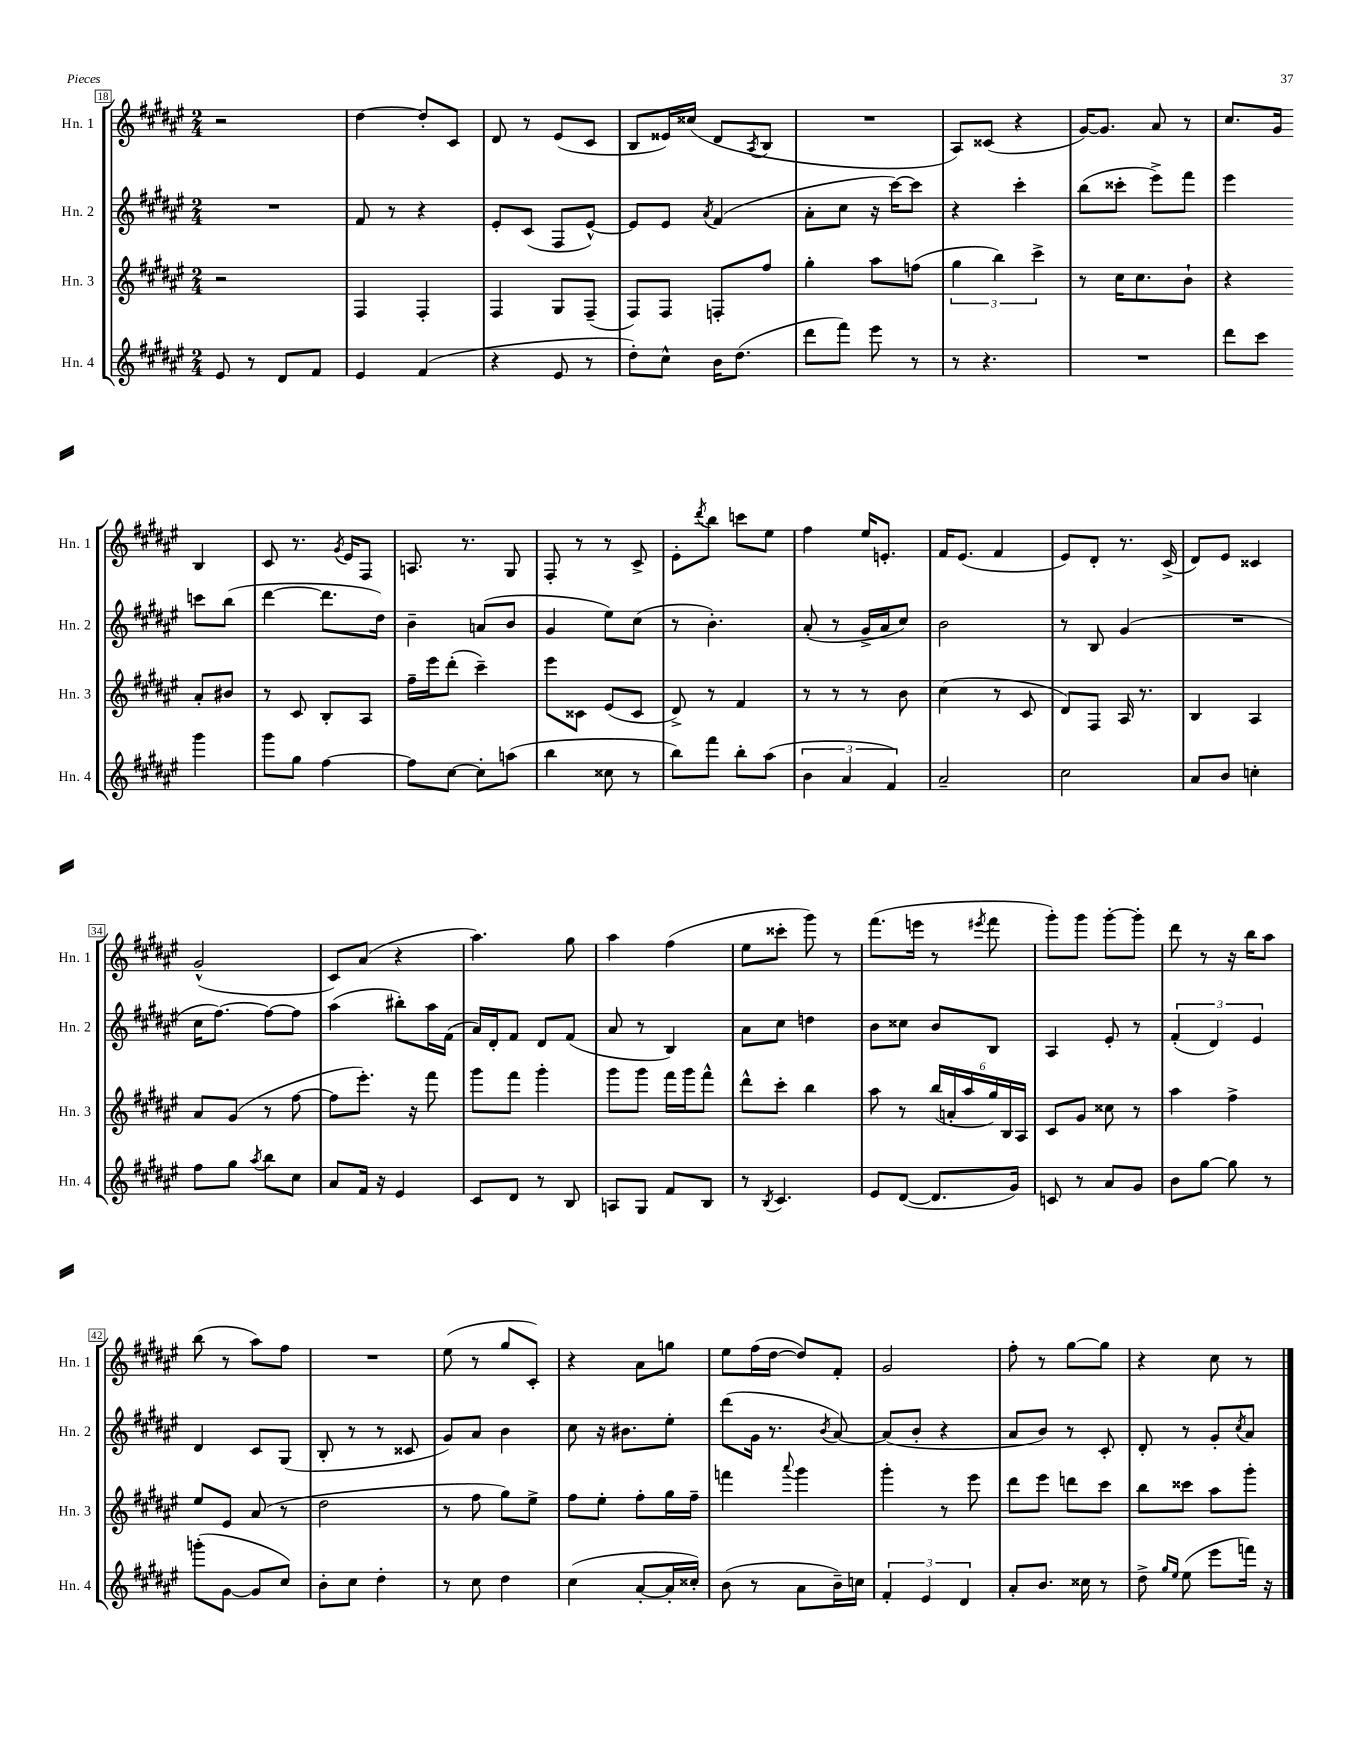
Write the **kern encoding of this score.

**kern	**kern	**kern	**kern
*part4	*part3	*part2	*part1
*staff4	*staff3	*staff2	*staff1
*I"Hn. 4	*I"Hn. 3	*I"Hn. 2	*I"Hn. 1
*I'Hn. 4	*I'Hn. 3	*I'Hn. 2	*I'Hn. 1
*clefG2	*clefG2	*clefG2	*clefG2
*k[f#c#g#d#a#e#]	*k[f#c#g#d#a#e#]	*k[f#c#g#d#a#e#]	*k[f#c#g#d#a#e#]
*M2/4	*M2/4	*M2/4	*M2/4
=18	=18	=18	=18
8e#/	2r	2r	2r
8r	.	.	.
8d#/L	.	.	.
8f#/J	.	.	.
=19	=19	=19	=19
4e#/	4F#/	8f#/	[4dd#\
.	.	8r	.
(4f#/	4F#'/	4r	8dd#'/L]
.	.	.	8c#/J
=20	=20	=20	=20
4r	4F#/	8e#'/L	8d#/
.	.	(8c#/J	8r
8e#/	8G#/L	8F#/L	(8e#/L
8r	(8F#~/J	[8e#^^/J)	8c#/J
=21	=21	=21	=21
8dd#'\L)	8F#/L)	8e#/L]	8B/L
8cc#^^\J	8F#/J	8e#/J	16e##X/L)
.	.	.	(16cc##X/JJ
.	.	8qa#/	.
16b\KL	8Fn'/L	(4f#/	8d#/L
(8.dd#\J	.	.	.
.	.	.	8qA#/
.	8ff#/J	.	8B/J
=22	=22	=22	=22
8ddd#\L	4gg#'\	8a#'\L	2r
8fff#\J)	.	8cc#\J	.
8eee#\	8aa#\L	16r	.
.	.	[16ccc#\KL)	.
8r	(8ffn\J	8ccc#\J]	.
=23	=23	=23	=23
8r	6gg#\	4r	8A#/L)
4.r	.	.	(8c##X/J
.	6bb\)	.	.
.	.	4ccc#'\	4r
.	6ccc#^\	.	.
=24	=24	=24	=24
2r	8r	(8bb\L	[16g#/KL)
.	.	.	8.g#/J]
.	16cc#\KL	8ccc##X'\J	.
.	8.cc#\	.	.
.	.	8eee#^\L)	8a#/
.	8b`\J	8fff#\J	8r
=25	=25	=25	=25
8ddd#\L	4r	4eee#\	8.cc#/L
8ccc#\J	.	.	.
.	.	.	16g#/Jk
4ggg#\	8a#'/L	8cccn\L	4B/
.	8b#X/J	(8bb\J	.
!!LO:LB:g=z
=26	=26	=26	=26
8ggg#\L	8r	[4ddd#\	8c#/
8gg#\J	8c#/	.	8.r
[4ff#\	8B'/L	8.ddd#\L]	.
.	.	.	8qg#/
.	.	.	16e#/KL
.	8A#/J	.	8F#/J
.	.	16dd#\Jk)	.
=27	=27	=27	=27
8ff#\L]	16ff#~\LL	4b~\	8.An/
.	16eee#\J	.	.
[8cc#\J	(8ddd#'\J	.	.
.	.	.	8.r
8cc#'\L]	4ccc#~\)	(8an/L	.
(8aan\J	.	8b/J	8G#/
=28	=28	=28	=28
4bb\	8eee#\L	4g#/	8F#'/
.	8c##X\J	.	8r
8cc##X\	(8e#/L	8ee#\L)	8r
8r	8c##/J	(8cc#\J	8c#^/
=29	=29	=29	=29
8bb\L)	8d#^/)	8r	8e#'\L
.	.	.	8qddd#/
8fff#\J	8r	4.b'\)	8bb\J
8bb'\L	4f#/	.	8cccn\L
(8aa#\J	.	.	8ee#\J
=30	=30	=30	=30
6b\	8r	(8a#'/	4ff#\
.	8r	8r	.
6a#/	.	.	.
.	8r	16g#^/LL	16ee#/KL
.	.	16a#/J	8.en'/J
6f#/)	.	.	.
.	8b\	8cc#/J)	.
=31	=31	=31	=31
2a#~/	(4cc#\	2b\	16f#/KL
.	.	.	(8.e#/J
.	8r	.	4f#/
.	8c#/	.	.
=32	=32	=32	=32
2cc#\	8d#/L)	8r	8e#/L)
.	8F#/J	8B/	8d#'/J
.	16A#/	(4g#/	8.r
.	8.r	.	.
.	.	.	(16c#^/
=33	=33	=33	=33
8a#/L	4B/	2r	8d#/L)
8b/J	.	.	8e#/J
4ccn'\	4A#/	.	4c##X/
!!LO:LB:g=z
=34	=34	=34	=34
8ff#\L	8a#/L	16cc#\KL	(2g#^^/
.	.	[8.ff#\J)	.
8gg#\J	(8g#/J	.	.
8qaa#/	.	.	.
8bb\L	8r	8ff#\L_	.
8cc#\J	[8ff#\	8ff#\J]	.
=35	=35	=35	=35
8a#/L	8ff#\L]	(4aa#\	8c#/L)
16f#/Jk	8.eee#'\J)	.	(8a#/J
16r	.	.	.
4e#/	.	8bb#X'\L)	4r
.	16r	.	.
.	8fff#\	16aa#\L	.
.	.	(16f#\JJ	.
=36	=36	=36	=36
8c#/L	8ggg#\L	16a#/LL)	4.aa#\)
.	.	16d#'/J	.
8d#/J	8fff#\J	8f#/J	.
8r	4ggg#'\	8d#/L	.
8B/	.	(8f#/J	8gg#\
=37	=37	=37	=37
8An/L	8ggg#\L	8a#/	4aa#\
8G#/J	8ggg#\J	8r	.
8f#/L	16fff#\LL	4B/)	(4ff#\
.	16ggg#\J	.	.
8B/J	8fff#^^\J	.	.
=38	=38	=38	=38
8r	8ddd#^^\L	8a#\L	8ee#\L
8qB/	.	.	.
4.c#/	8ccc#'\J	8cc#\J	8ccc##X'\J
.	4bb\	4ddn\	8ggg#\)
.	.	.	8r
=39	=39	=39	=39
8e#/L	8aa#\	8b\L	(8.fff#\L
([8d#/J	8r	8cc##X\J	.
.	.	.	16eeen\Jk
8.d#/L]	(24bb/LL	8b/L	8r
.	24an'/	.	.
.	24aa#/	.	.
.	.	.	8qeee#X/
.	24gg#/)	8B/J	8fff#\
.	24B/	.	.
16g#/Jk)	.	.	.
.	24A#/JJ	.	.
=40	=40	=40	=40
8cn/	8c#/L	4A#/	8ggg#'\L)
8r	8g#/J	.	8ggg#\J
8a#/L	8cc##X\	8e#'/	[8ggg#'\L
8g#/J	8r	8r	8ggg#'\J]
=41	=41	=41	=41
8b\L	4aa#\	(6f#'/	8ddd#\
[8gg#\J	.	.	8r
.	.	6d#/)	.
8gg#\]	4ff#^\	.	16r
.	.	.	16bb\KL
.	.	6e#/	.
8r	.	.	8aa#\J
!!LO:LB:g=z
=42	=42	=42	=42
(8gggn'\L	8ee#/L	4d#/	(8bb\
[8g#\J	8e#/J	.	8r
8g#/L]	(8a#/	8c#/L	8aa#\L)
8cc#/J)	8r	(8G#/J	8ff#\J
=43	=43	=43	=43
8b'\L	2dd#\	8B'/	2r
8cc#\J	.	8r	.
4dd#'\	.	8r	.
.	.	8c##X/	.
=44	=44	=44	=44
8r	8r	8g#/L)	(8ee#\
8cc#\	8ff#\	8a#/J	8r
4dd#\	8gg#\L)	4b\	8gg#/L
.	8ee#^\J	.	8c#'/J)
=45	=45	=45	=45
(4cc#\	8ff#\L	8cc#\	4r
.	8ee#'\J	16r	.
.	.	8.b#X\L	.
[8a#'/L	8ff#'\L	.	8a#\L
16a#'/L]	16gg#\L	8ee#'\J	8ggn\J
16cc##X'/JJ)	16ff#~\JJ	.	.
=46	=46	=46	=46
(8b\	4fffn\	(8ddd#\L	8ee#\L
8r	.	16g#\Jk	(16ff#\L
.	.	8.r	[16dd#\JJ
.	8qqaaa#/	.	.
8a#\L	4ggg#\	.	8dd#/L])
.	.	8qb/	.
16b~\L)	.	[8a#/)	8f#'/J
16ccn\JJ	.	.	.
=47	=47	=47	=47
6f#'/	4ggg#'\	(8a#/L]	2g#/
.	.	8b'/J	.
6e#/	.	.	.
.	8r	4r	.
6d#/	.	.	.
.	8eee#\	.	.
=48	=48	=48	=48
8a#'/L	8ddd#\L	8a#/L	8ff#'\
8.b/J	8eee#\J	8b/J)	8r
.	8dddn\L	8r	[8gg#\L
16cc##X\	.	.	.
8r	8ccc#\J	8c#'/	8gg#\J]
=49	=49	=49	=49
8dd#^\	8bb\L	8d#'/	4r
16qqgg#/LL	.	.	.
16qqee#/JJ	.	.	.
(8ee#\	8ccc##X\J	8r	.
8eee#\L	8aa#\L	8g#'/L	8cc#\
.	.	8qcc#/	.
16fffn\Jk)	8ggg#'\J	8a#/J	8r
16r	.	.	.
==	==	==	==
*-	*-	*-	*-
